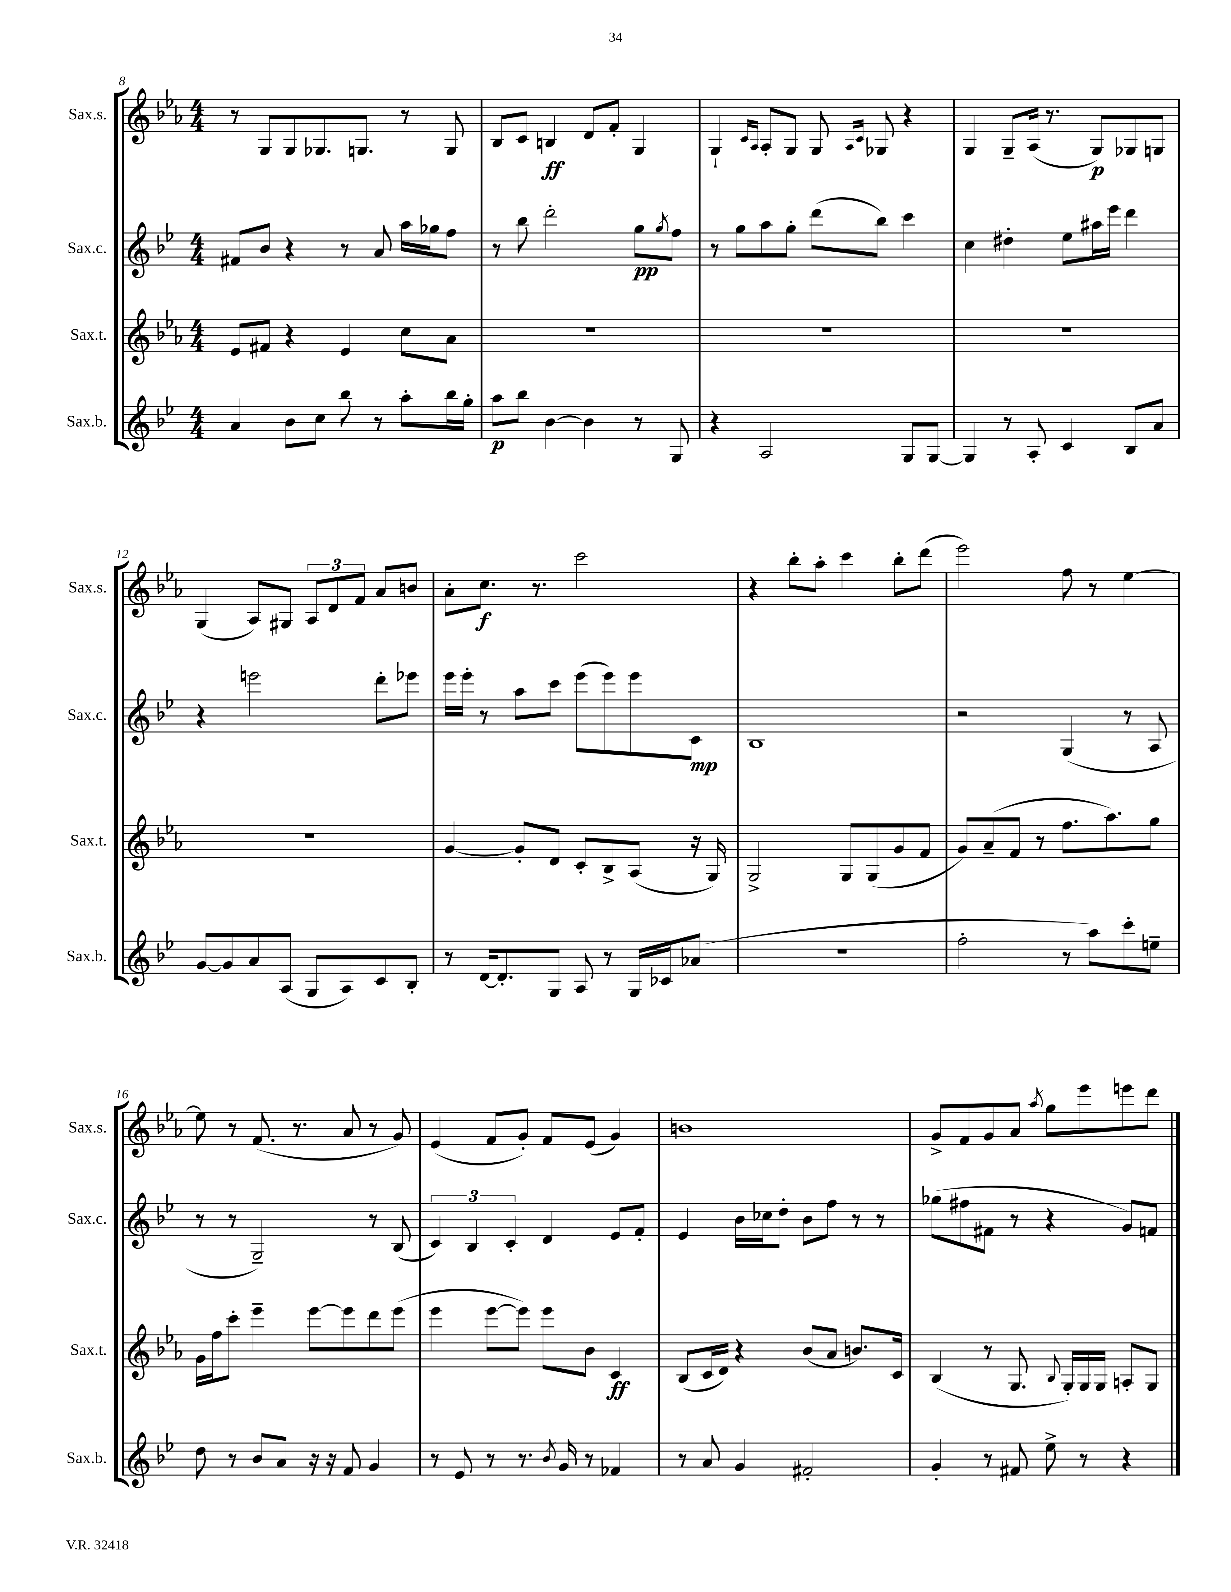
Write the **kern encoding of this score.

**kern	**kern	**kern	**kern
*staff4	*staff3	*staff2	*staff1
*clefG2	*clefG2	*clefG2	*clefG2
*k[b-e-]	*k[b-e-a-]	*k[b-e-]	*k[b-e-a-]
*M4/4	*M4/4	*M4/4	*M4/4
4a/	8e-/L	8f#/L	8r
.	8f#/J	8b-/J	8G/L
8b-\L	4r	4r	8G/
8cc\J	.	.	8.G-/
8bb-\	4e-/	8r	.
.	.	.	8.G/J
8r	.	8a/	.
8aa'\L	8cc\L	16aa\LL	8r
.	.	16gg-\J	.
16bb-\L	8a-\J	8ff\J	8G/
16gg'\JJ	.	.	.
=	=	=	=
8aa\L	1r	8r	8B-/L
8bb-\J	.	8bb-\	8c/J
[4b-\	.	2ddd'\	4B/
4b-\]	.	.	8d/L
.	.	.	8f'/J
8r	.	8gg\L	4G/
.	.	8qgg/	.
8G/	.	8ff\J	.
=	=	=	=
4r	1r	8r	4G`/
.	.	8gg\L	.
.	.	.	16qqc/LL
.	.	.	16qqA-/JJ
2A/	.	8aa\	8A-'/L
.	.	8gg'\J	8G/J
.	.	(8ddd\L	8G/
.	.	.	16qqA-/LL
.	.	.	16qqc/JJ
.	.	8bb-\J)	8G-/
8G/L	.	4ccc\	4r
[8G/J	.	.	.
=	=	=	=
4G/]	1r	4cc\	4G/
8r	.	4dd#'\	8G~/L
8A'/	.	.	(16A-/Jk
.	.	.	8.r
4c/	.	8ee-\L	.
.	.	16aa#\L	8G/L)
.	.	16eee-\JJ	.
8B-/L	.	4ddd\	8G-/
8a/J	.	.	8G/J
=	=	=	=
[8g/L	1r	4r	(4G/
8g/]	.	.	.
8a/	.	2eee\	8A-/L)
(8A/J	.	.	8G#/J
8G/L	.	.	12A-/L
.	.	.	12d/
8A/)	.	.	.
.	.	.	12f/J
8c/	.	8ddd'\L	8a-/L
8B-'/J	.	8eee-\J	8b/J
=	=	=	=
8r	[4g/	16eee-\LL	8a-'\L
.	.	16eee-'\JJ	.
[16d/LK	.	8r	8.cc\J
8.d'/]	.	.	.
.	8g'/]L	8aa\L	.
.	.	.	8.r
8G/J	8d/J	8ccc\J	.
8A/	8c'/L	(8eee-\L	2ccc\
8r	8B-^/	8eee-\)	.
16G/LL	(8A-/J	8eee-\	.
16c-/J	.	.	.
(8a-/J	16r	8c\J	.
.	16G/)	.	.
=	=	=	=
1r	2G^/	1B-	4r
.	.	.	8bb-'\L
.	.	.	8aa-'\J
.	8G/L	.	4ccc\
.	(8G/	.	.
.	8g/	.	8bb-'\L
.	8f/J	.	(8ddd\J
=	=	=	=
2ff'\	8g/L)	2r	2eee-\)
.	(8a-~/	.	.
.	8f/J	.	.
.	8r	.	.
8r	8.ff\L	(4G/	8ff\
8aa\L)	.	.	8r
.	8.aa-\)	.	.
8ccc'\	.	8r	[4ee-\
8ee~\J	8gg\J	8A/	.
=	=	=	=
8dd\	16g\LL	8r	8ee-\]
.	16ff\J	.	.
8r	8ccc'\J	8r	8r
8b-/L	4eee-~\	2G~/)	(8.f/
8a/J	.	.	.
.	.	.	8.r
16r	[8eee-\L	.	.
16r	.	.	.
8f/	8eee-\]	.	8a-/
4g/	8ddd\	8r	8r
.	(8eee-\J	(8B-/	8g/)
=	=	=	=
8r	4eee-\	6c/)	(4e-/
8e-/	.	.	.
.	.	6B-/	.
8r	[8eee-\L	.	8f/L
.	.	6c'/	.
8.r	8eee-\]J)	.	8g'/J)
.	8eee-\L	4d/	8f/L
8qb-/	.	.	.
16g/	.	.	.
8r	8b-\J	.	(8e-/J
4f-/	4c/	8e-/L	4g/)
.	.	8f'/J	.
=	=	=	=
8r	(8B-/L	4e-/	1b
8a/	16c/L	.	.
.	16d/JJ)	.	.
4g/	4r	16b-\LL	.
.	.	16cc-\J	.
.	.	8dd'\J	.
2f#'/	(8b-/L	8b-\L	.
.	8a-/J	8ff\J	.
.	8.b/L)	8r	.
.	.	8r	.
.	16c/Jk	.	.
=	=	=	=
4g'/	(4B-/	(8gg-\L	8g^/L
.	.	8ff#\	8f/
8r	8r	8f#\J	8g/
8f#/	8.G/	8r	8a-/J
.	.	.	8qaa-/
8ee-^\	.	4r	8gg\L
.	8qqB-/	.	.
.	16G'/LL)	.	.
8r	16G/	.	8eee-\
.	16G/JJ	.	.
4r	8A'/L	8g/L)	8eee\
.	8G/J	8f/J	8ddd\J
==	==	==	==
*-	*-	*-	*-
